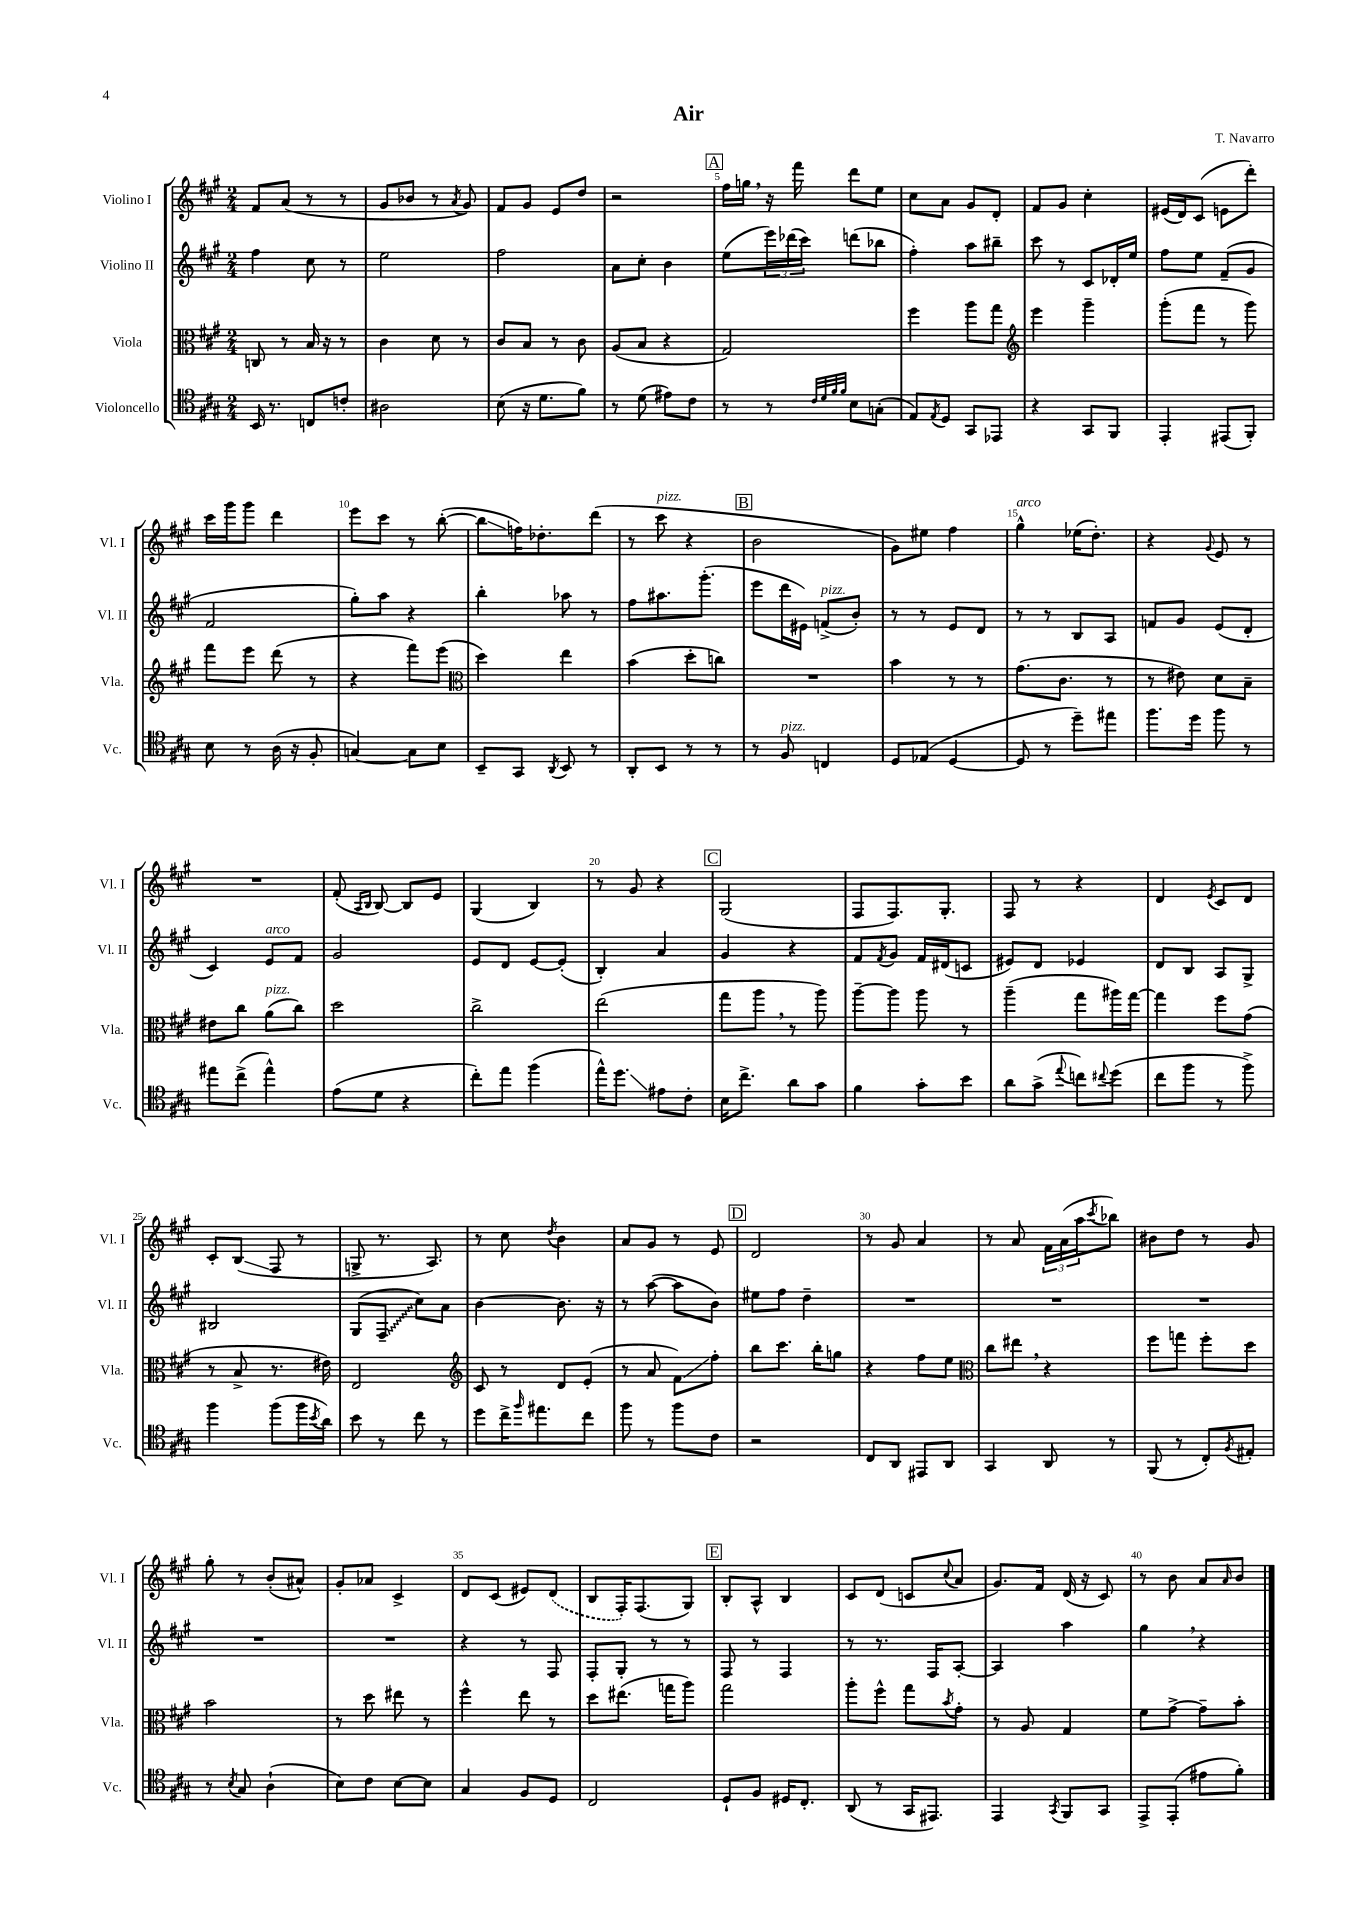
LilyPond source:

\header { title = "Air" composer = "T. Navarro" }
<<
\new StaffGroup <<
\new Staff = "s0" \with { instrumentName = "Violino I" shortInstrumentName = "Vl. I" } {
    \clef treble \key a \major \numericTimeSignature \time 2/4
    fis'8 a'8( r8 r8 |
    gis'8 bes'8 r8 \acciaccatura { a'8 } gis'8) |
    fis'8 gis'8 e'8 d''8 |
    r2 |
    \mark \markup { \box "A" } fis''16 g''16 \breathe r16 fis'''16 d'''8 e''8 |
    cis''8 a'8 gis'8 d'8-. |
    fis'8 gis'8 cis''4-. |
    eis'16( d'16) cis'8( e'8 d'''8-.) |
    cis'''16 gis'''16 gis'''8 d'''4 |
    e'''8 cis'''8 r8 b''8~-.( |
    b''8\glissando f''16) des''8.-. d'''8( |
    r8 cis'''8^\markup { \italic "pizz." } r4 |
    \mark \markup { \box "B" } b'2 |
    gis'8) eis''8 fis''4 |
    gis''4-^^\markup { \italic "arco" } ees''16( d''8.-.) |
    r4 \appoggiatura { gis'8 } e'8 r8 |
    R2 |
    fis'8-.( \grace { a16 b16 } b8~) b8 e'8 |
    gis4( b4) |
    r8 gis'8 r4 |
    \mark \markup { \box "C" } gis2( |
    fis8 fis8.) gis8.-. |
    fis8 r8 r4 |
    d'4 \acciaccatura { e'8 } cis'8 d'8 |
    cis'8-. b8\glissando( fis8 r8 |
    g8-> r8. a8.) |
    r8 cis''8 \acciaccatura { d''8 } b'4 |
    a'8 gis'8 r8 e'8 |
    \mark \markup { \box "D" } d'2 |
    r8 gis'8 a'4 |
    r8 a'8 \tuplet 3/2 { fis'16 a'16( a''16 } \acciaccatura { cis'''8 } bes''8) |
    bis'8 d''8 r8 gis'8 |
    gis''8-. r8 b'8-.( ais'8-^) |
    gis'8-. aes'8 cis'4-> |
    d'8 cis'8( eis'8) \once \slurDashed d'8( |
    b8 fis16-.) fis8.( gis8) |
    \mark \markup { \box "E" } b8-. a8-^ b4 |
    cis'8 d'8( c'8 \appoggiatura { cis''8 } a'8 |
    gis'8.) fis'16 d'16( r16 cis'8) |
    r8 b'8 a'8 \grace { a'16 } b'8 \bar "|." |
}
\new Staff = "s1" \with { instrumentName = "Violino II" shortInstrumentName = "Vl. II" } {
    \clef treble \key a \major \numericTimeSignature \time 2/4
    fis''4 cis''8 r8 |
    e''2 |
    fis''2 |
    a'8 cis''8-. b'4 |
    \mark \markup { \box "A" } e''8( \tuplet 3/2 { e'''16) des'''16( cis'''16) } d'''8( bes''8 |
    fis''4-.) a''8 bis''8-- |
    cis'''8 r8 cis'8 des'16-. e''16 |
    fis''8 e''8 fis'8--( gis'8 |
    fis'2 |
    gis''8-.) a''8 r4 |
    b''4-. aes''8 r8 |
    fis''8 ais''8. gis'''8.-.( |
    \mark \markup { \box "B" } e'''8 d'''16 eis'16) f'8->^\markup { \italic "pizz." }( b'8-.) |
    r8 r8 e'8 d'8 |
    r8 r8 b8 a8 |
    f'8 gis'8 e'8( d'8-. |
    cis'4) e'8^\markup { \italic "arco" } fis'8 |
    gis'2 |
    e'8 d'8 e'8~ e'8-.( |
    b4-.) a'4 |
    \mark \markup { \box "C" } gis'4 r4 |
    fis'8 \acciaccatura { fis'8 } gis'8 fis'16 dis'16( c'8 |
    eis'8) d'8 ees'4 |
    d'8 b8 a8 gis8-> |
    bis2 |
    gis8( \once \override Glissando.style = #'zigzag fis8--\glissando cis''8) a'8 |
    b'4~ b'8. r16 |
    r8 a''8~( a''8 b'8) |
    \mark \markup { \box "D" } eis''8 fis''8 d''4-- |
    R2 |
    R2 |
    R2 |
    R2 |
    R2 |
    r4 r8 fis8 |
    fis8-. gis8-. r8 r8 |
    \mark \markup { \box "E" } fis8 r8 fis4 |
    r8 r8. fis16 a8~-. |
    a4 a''4 |
    gis''4 \breathe r4 \bar "|." |
}
\new Staff = "s2" \with { instrumentName = "Viola" shortInstrumentName = "Vla." } {
    \clef alto \key a \major \numericTimeSignature \time 2/4
    c8 r8 b16 r16 r8 |
    cis'4 d'8 r8 |
    cis'8 b8 r8 cis'8 |
    a8( b8 r4 |
    \mark \markup { \box "A" } gis2) |
    fis''4 a''8 gis''8 |
    \clef treble e'''4 gis'''4-- |
    gis'''8-.( fis'''8 r8 gis'''8) |
    fis'''8 e'''8 d'''8( r8 |
    r4 fis'''8) e'''8( |
    \clef alto d''4) e''4 |
    b'4( d''8-. c''8) |
    \mark \markup { \box "B" } R2 |
    b'4 r8 r8 |
    gis'8.( cis'8. r8 |
    r8 eis'8) d'8 b8-- |
    eis'8 cis''8 a'8^\markup { \italic "pizz." }( cis''8) |
    d''2 |
    cis''2-> |
    e''2( |
    \mark \markup { \box "C" } gis''8 a''8 \breathe r8 a''8) |
    a''8~-- a''8 a''8 r8 |
    a''4--( gis''8 ais''16) gis''16~ |
    gis''4 fis''8 gis'8( |
    r8 b8-> r8. eis'16) |
    e2 |
    \clef treble cis'8 r8 d'8 e'8-.( |
    r8 a'8 fis'8\glissando) fis''8-. |
    \mark \markup { \box "D" } b''8 cis'''8. b''16-. g''8 |
    r4 fis''8 e''8 |
    \clef alto cis''8 eis''8 \breathe r4 |
    fis''8 g''8 fis''8-. d''8 |
    b'2 |
    r8 d''8 eis''8 r8 |
    fis''4-^ e''8 r8 |
    d''8 eis''8.( g''16 a''8) |
    \mark \markup { \box "E" } gis''2 |
    a''8-. fis''8-^ gis''8 \acciaccatura { b'8 } gis'8-. |
    r8 a8 gis4 |
    fis'8 gis'8~-> gis'8-- b'8-. \bar "|." |
}
\new Staff = "s3" \with { instrumentName = "Violoncello" shortInstrumentName = "Vc." } {
    \clef tenor \key a \major \numericTimeSignature \time 2/4
    b,16 r8. c8 c'8-. |
    ais2 |
    b8( r16 d'8. fis'8) |
    r8 d'8( eis'8) cis'8 |
    \mark \markup { \box "A" } r8 r8 \grace { cis'32 d'32 fis'32 fis'32 } b8 g8-.( |
    e8) \acciaccatura { e8 } d8 gis,8 ees,8 |
    r4 gis,8 fis,8 |
    e,4-. eis,8( fis,8-.) |
    b8 r8 a16( r16 fis8-. |
    g4~) g8 b8 |
    b,8-- gis,8 \acciaccatura { a,8 } b,8 r8 |
    a,8-. b,8 r8 r8 |
    \mark \markup { \box "B" } r8 fis8^\markup { \italic "pizz." } c4 |
    d8 ees8( d4~ |
    d8 r8 d''8--) eis''8 |
    fis''8. d''16 fis''8 r8 |
    eis''8 cis''8->( eis''4-^) |
    e'8( d'8 r4 |
    cis''8-.) e''8 fis''4( |
    e''16-^) d''8.\glissando eis'8 cis'8-. |
    \mark \markup { \box "C" } b16 cis''8.-> a'8 gis'8 |
    fis'4 gis'8-. b'8 |
    a'8 gis'8->( \appoggiatura { e''8 } c''8) \appoggiatura { cis''8 } d''8( |
    cis''8 fis''8 r8 fis''8->) |
    fis''4 fis''8( fis''16 \acciaccatura { b'8 } a'16) |
    b'8 r8 cis''8 r8 |
    d''8 cis''16-> \grace { fis''16 } eis''8. cis''8 |
    fis''8 r8 fis''8 cis'8 |
    \mark \markup { \box "D" } r2 |
    cis8 a,8 eis,8 a,8 |
    gis,4 a,8 r8 |
    fis,8( r8 cis8-.) \acciaccatura { fis8 } eis8-. |
    r8 \acciaccatura { b8 } gis8 a4-!( |
    b8) cis'8 b8~ b8 |
    gis4 fis8 d8 |
    cis2 |
    \mark \markup { \box "E" } d8-! fis8 dis16 cis8.-. |
    a,8( r8 gis,16 eis,8.) |
    e,4 \acciaccatura { gis,8 } fis,8 gis,8 |
    e,8-> e,8-.( eis'8 fis'8-.) \bar "|." |
}
>>
>>
\layout { \context { \Score \override BarNumber.break-visibility = ##(#f #t #t) barNumberVisibility = #(every-nth-bar-number-visible 5) } }
